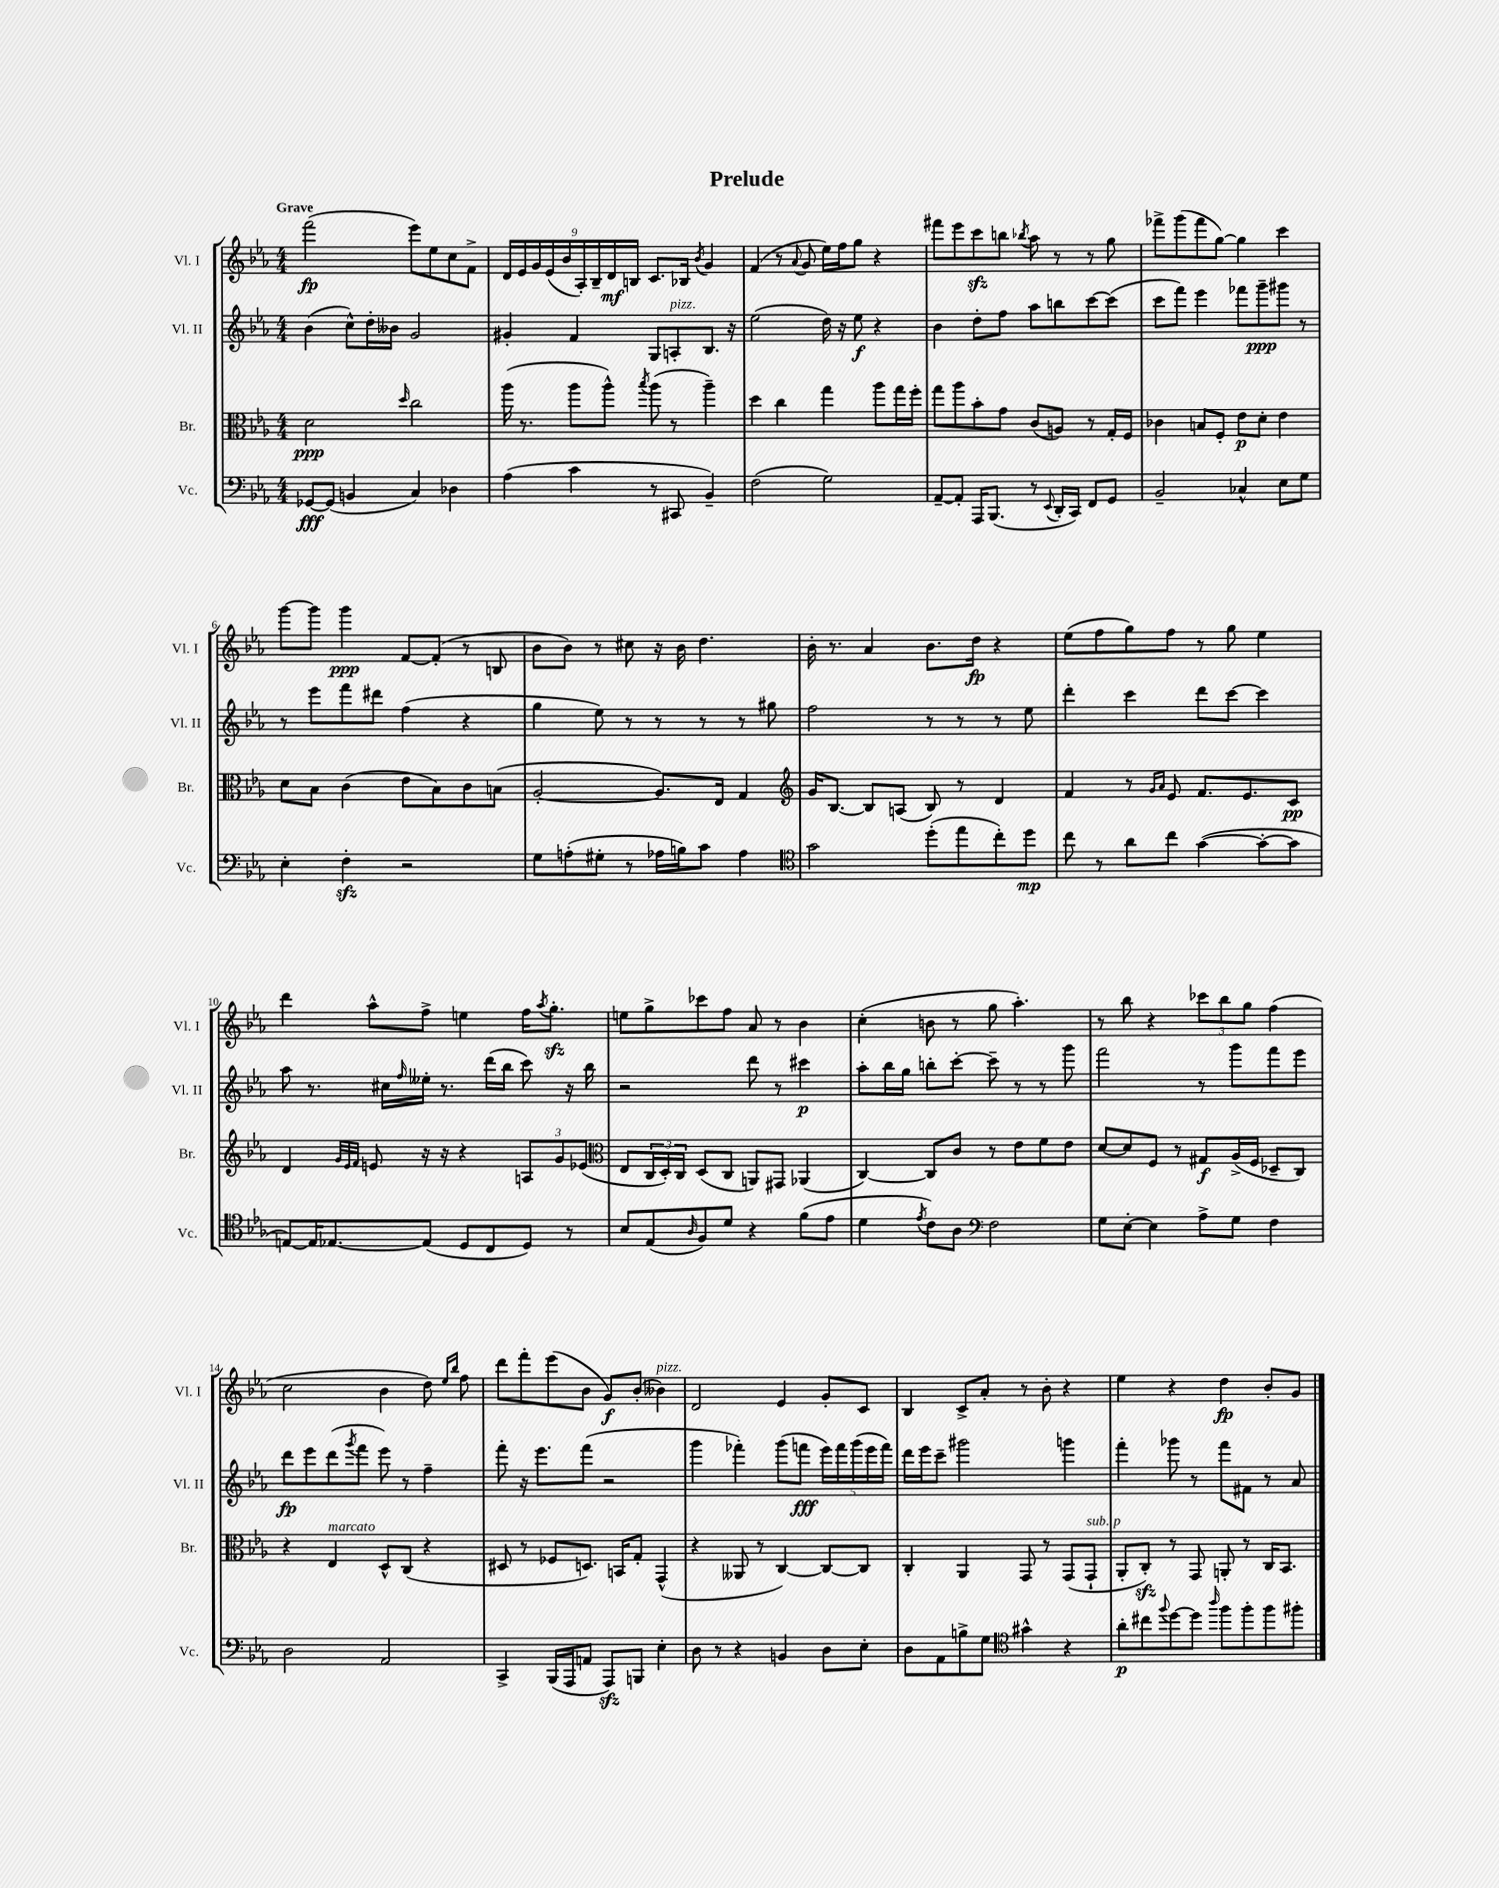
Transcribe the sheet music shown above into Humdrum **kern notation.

**kern	**kern	**kern	**kern
*staff4	*staff3	*staff2	*staff1
*clefF4	*clefC3	*clefG2	*clefG2
*k[b-e-a-]	*k[b-e-a-]	*k[b-e-a-]	*k[b-e-a-]
*M4/4	*M4/4	*M4/4	*M4/4
[8GG-	2d	(4b-	(2fff
(8GG-]	.	.	.
4BB	.	8cc^^)	.
.	.	16dd'	.
.	.	16b--	.
.	16qqdd	.	.
4C)	2cc	2g	8eee-)
.	.	.	8ee-
4D-	.	.	8cc
.	.	.	8f^
=	=	=	=
(4A-	(16aa-	4g#'	18d
.	.	.	18e-
.	8.r	.	.
.	.	.	18g
.	.	.	(18e-
.	.	.	18b-
4c	8aa-	4f	.
.	.	.	18A-')
.	.	.	18B-~
.	8aa-^^)	.	.
.	.	.	18d
.	.	.	18B
.	8qbb-	.	.
8r	(8aa-	8G	8.c
8CC#	8r	8A'	.
.	.	.	16B-
.	.	.	8qb-
4BB-~)	4aa-~)	8.B-	4g
.	.	16r	.
=	=	=	=
(2F	4dd	(2ee-	(4f
.	4cc	.	8r
.	.	.	8qqa-
.	.	.	8g
2G)	4gg	16dd)	16ee-)
.	.	16r	16ff
.	.	8ee-	8gg
.	8aa-	4r	4r
.	16gg	.	.
.	16ff'	.	.
=	=	=	=
[8AA-~	8gg	4b-	8fff#
8AA-']	8aa-	.	8eee-
16AAA-	8b-'	8dd'	8ccc
(8.BBB-	.	.	.
.	8g	8ff	8bb
.	.	.	8qbb-
8r	(8c	8aa-	8aa-
8qqEE-	.	.	.
16DD'	8A)	8bb	8r
16CC)	.	.	.
8FF	8r	[8ccc	8r
8GG	16G'	(8ccc]	8gg
.	16F	.	.
=	=	=	=
2BB-~	4c-	8ccc	8fff-^
.	.	8fff)	(8ggg
.	8B	4eee-	8fff-
.	8F'	.	[8gg)
4C-^^	8e-	8fff-	4gg]
.	8d'	8ggg~	.
8E-	4e-	8ggg#	4ccc
8G	.	8r	.
=	=	=	=
4E-'	8d	8r	[8ggg
.	8B-	8eee-	8ggg]
4F'	(4c	8fff	4ggg
.	.	8ddd#	.
2r	8e-	(4ff	[8f
.	8B-)	.	(8f']
.	8c	4r	8r
.	(8B	.	8B
=	=	=	=
8G	[2A-'	4gg	8b-
(8A'	.	.	8b-)
8G#'	.	8ee-)	8r
8r	.	8r	8cc#
16A-	8.A-])	8r	16r
16B)	.	.	16b-
8c	.	8r	4.dd
.	16E-	.	.
4A-	4G	8r	.
.	.	8gg#	.
=	=	=	=
*clefC4	*clefG2	*	*
2g	16g	2ff	16b-'
.	[8.B-	.	8.r
.	8B-]	.	4a-
.	(8A	.	.
(8dd'	8B-)	8r	8.b-
8ee-	8r	8r	.
.	.	.	16dd
8cc')	4d	8r	4r
8dd	.	8ee-	.
=	=	=	=
8cc	4f	4ddd'	(8ee-
8r	.	.	8ff
8a-	8r	4ccc	8gg)
.	16qqg	.	.
.	16qqa-	.	.
8cc	8e-	.	8ff
([4g	8.f	8ddd	8r
.	.	[8ccc	8gg
.	8.e-	.	.
8g'_	.	4ccc]	4ee-
8g]	8c	.	.
=	=	=	=
[8E)	4d	8aa-	4ddd
16E]	.	8.r	.
[8.E-	.	.	.
.	32qqg	.	.
.	32qqe-	.	.
.	32qqf	.	.
.	8e	.	8aa-^^
.	.	16cc#	.
.	.	16qqff	.
(8E-]	16r	16ee--'	8ff^
.	16r	8.r	.
8D	4r	.	4ee
8C	.	(16ddd	.
.	.	16bb-	.
8D)	12A	8ccc)	16ff
.	.	.	8qaa-
.	.	.	8.gg'
.	12g	.	.
8r	.	16r	.
.	(12e-	.	.
.	.	16bb-	.
=	=	=	=
*	*clefC3	*	*
8B-	8E-	2r	8ee
(8E-	24C	.	8gg^
.	24D')	.	.
.	24C	.	.
16qqA-	.	.	.
8F)	(8D	.	8ccc-
8d	8C	.	8ff
4r	8AA)	8ddd	8a-
.	8GG#	8r	8r
(8f	(4AA-	4ccc#	4b-
8e-	.	.	.
=	=	=	=
4d	[4C)	8aa-'	(4cc'
.	.	16bb-	.
.	.	16gg	.
8qe-	.	.	.
8c)	8C]	8bb'	8b
8A-	8c	[8ccc'	8r
*clefF4	*	*	*
2F	8r	8ccc~]	8gg
.	8e-	8r	4.aa-')
.	8f	8r	.
.	8e-	8ggg	.
=	=	=	=
8G	[8d	2fff	8r
[8E-'	8d]	.	8bb-
4E-]	8F	.	4r
.	8r	.	.
8A-^	8G#	8r	12ccc-
.	.	.	12bb-
8G	(16A-^	8ggg	.
.	.	.	12gg
.	16F	.	.
4F	8D-~	8fff	(4ff
.	8C)	8eee-	.
=	=	=	=
2D	4r	8ddd	2cc
.	.	8eee-	.
.	4E-	(8ddd	.
.	.	8qggg	.
.	.	8fff	.
2AA-	8D^^	8eee-)	4b-
.	(8C	8r	.
.	4r	4ff~	8dd)
.	.	.	16qqee-
.	.	.	16qqbb-
.	.	.	8ff
=	=	=	=
4CC^	8D#	8fff'	8ddd
.	8r	16r	8fff'
.	.	8.eee-	.
(16BBB-	8F-	.	(8eee-
16AAA-	.	.	.
8AA	8.D)	(8fff	8b-
8AAA-)	.	2r	8g)
.	16BB	.	.
8BBB	8G'	.	(8b-'
4E-'	(4GG^^	.	4b--)
=	=	=	=
8D	4r	4ggg	2d
8r	.	.	.
4r	8AA--	4fff-')	.
.	8r	.	.
4BB	[4C)	(8ggg	4e-
.	.	8fff	.
8D	8C_	20eee-)	8g'
.	.	20fff	.
.	.	(20ggg	.
8E-'	8C]	.	8c
.	.	20eee-	.
.	.	20fff)	.
=	=	=	=
8D	4C'	16ddd	4B-
.	.	16eee-	.
8AA-	.	8ccc~	.
8B^	4AA-	2ggg#	8c^
8G	.	.	8a-'
*clefC4	*	*	*
4g#^^	8GG	.	8r
.	8r	.	8b-'
4r	(8GG	4ggg	4r
.	8GG`	.	.
=	=	=	=
8a-'	8AA-'	4fff'	4ee-
8cc#	8C')	.	.
8qqff	.	.	.
[8dd	8r	8ggg-	4r
8dd]	8GG	8r	.
16qqaa-	.	.	.
8ff	8AA'	8fff	4dd
8ff'	8r	8f#	.
8ff	16C	8r	8b-'
.	8.BB-	.	.
8ff#'	.	8a-	8g
==	==	==	==
*-	*-	*-	*-
